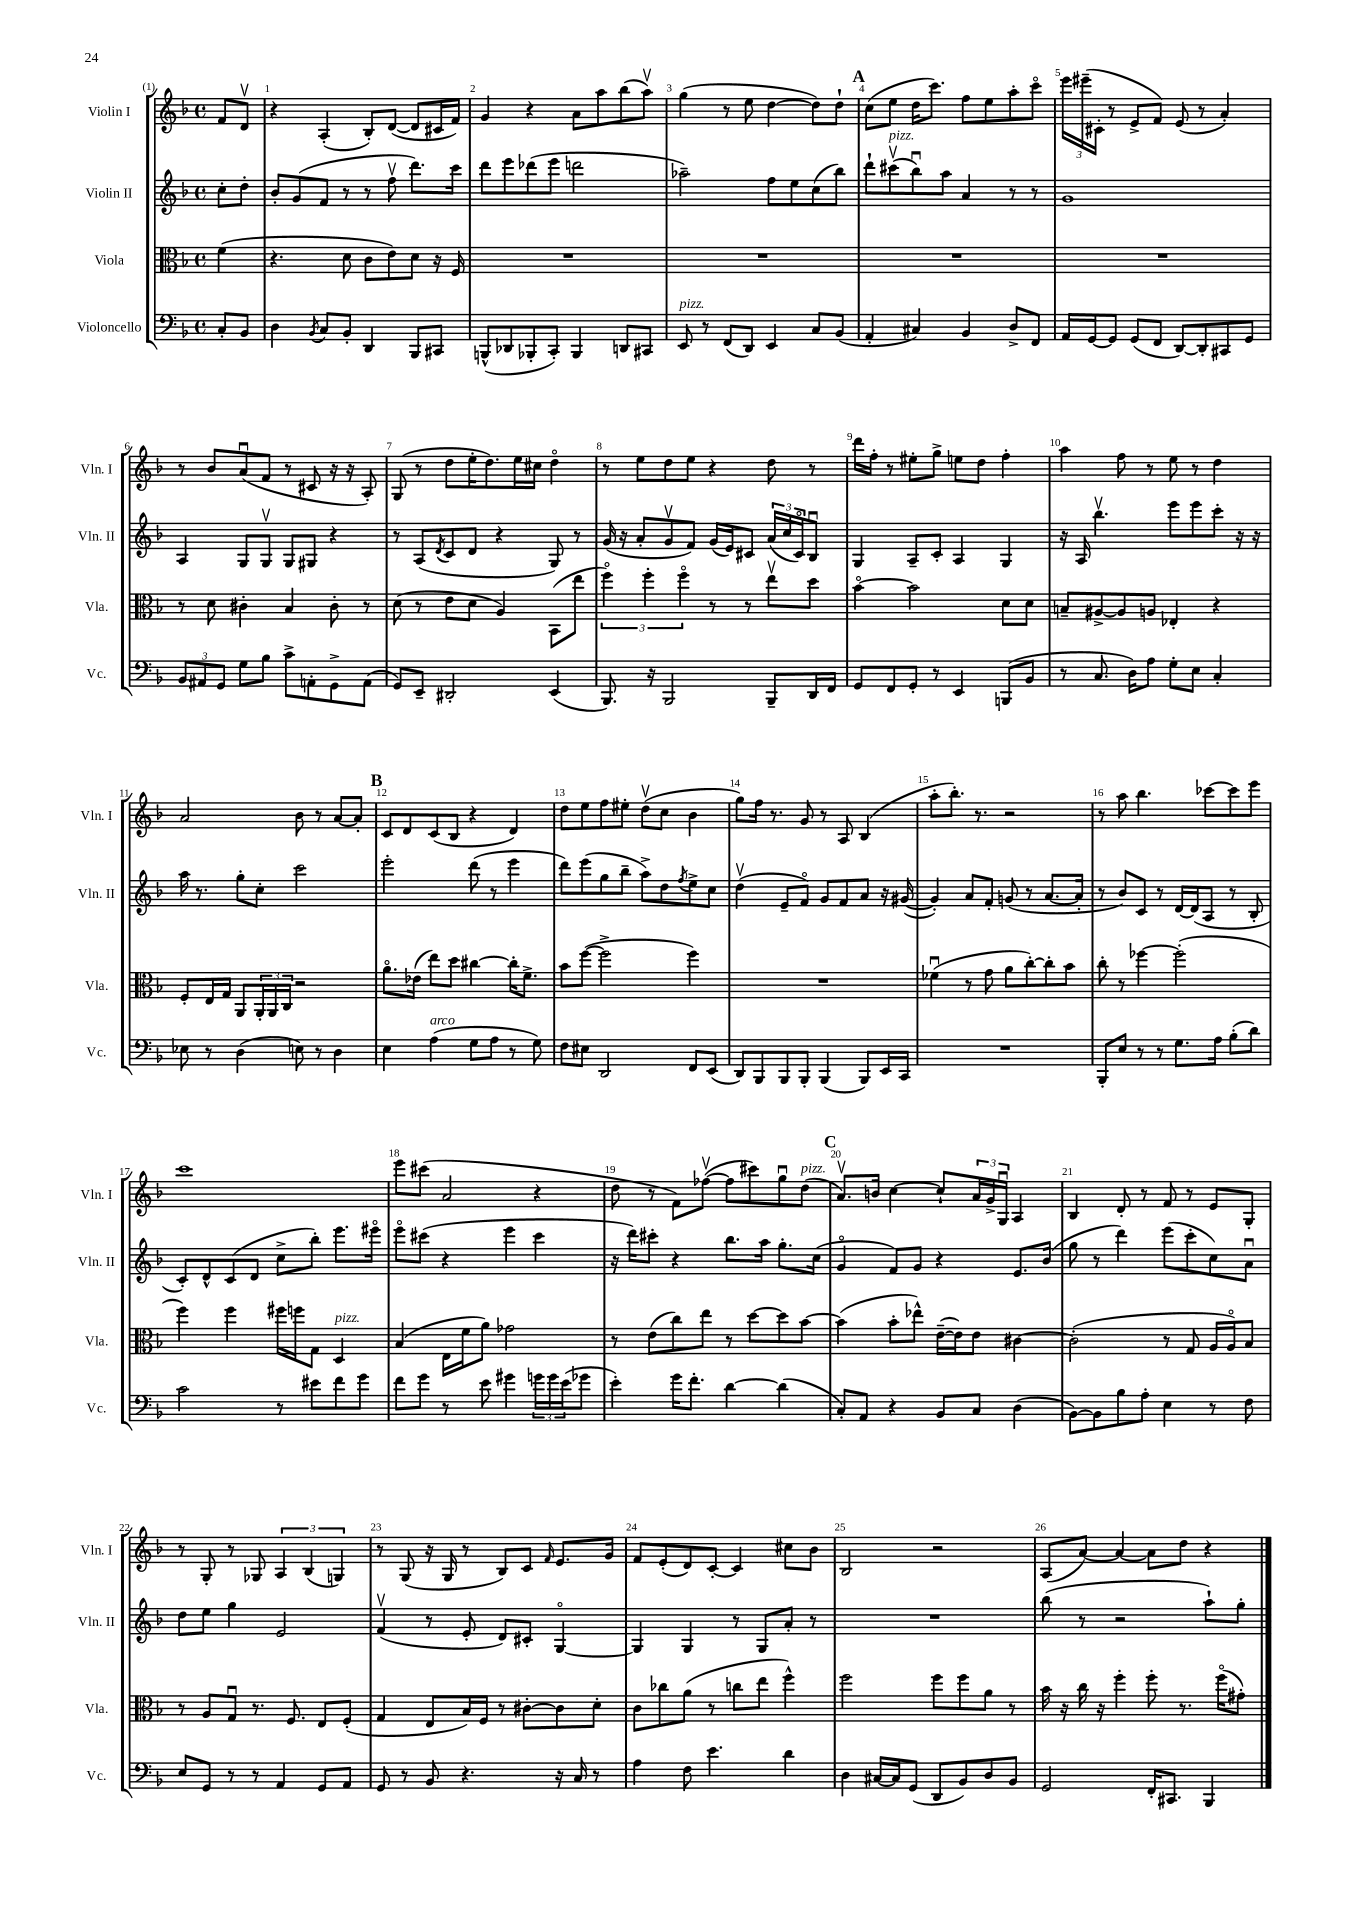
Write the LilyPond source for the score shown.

<<
\new StaffGroup <<
\new Staff = "s0" \with { instrumentName = "Violin I" shortInstrumentName = "Vln. I" } {
    \clef treble \key f \major \defaultTimeSignature \time 4/4 \partial 4
    f'8 d'8\upbow |
    r4 a4-.( bes8-.) d'8~( d'8 cis'16 f'16) |
    g'4 r4 a'8 a''8 bes''8( a''8\upbow) |
    g''4( r8 e''8 d''4~ d''8) d''8-! |
    \mark \markup { \bold "A" } c''8( e''8 d''16 c'''8.) f''8 e''8 a''8-. c'''8\flageolet |
    \tuplet 3/2 { e'''16 eis'''16--( cis'16-. } r8 e'8-> f'8) e'8( r8 a'4-.) |
    r8 bes'8 a'8\downbow( f'8 r8 cis'8 r16 r16 a8-.) |
    g8( r8 d''8 e''16-. d''8.) e''16 cis''16 d''4\flageolet |
    r8 e''8 d''8 e''8 r4 d''8 r8 |
    d'''16 f''16-. r8 eis''8-. g''8-> e''8 d''8 f''4-. |
    a''4 f''8 r8 e''8 r8 d''4 |
    a'2 bes'8 r8 a'8~ a'8-. |
    \mark \markup { \bold "B" } c'8 d'8 c'8( bes8 r4 d'4) |
    d''8 e''8 f''8 eis''8-. d''8\upbow( c''8 bes'4 |
    g''8) f''16 r8. g'8 r8 a8 bes4( |
    a''8-. bes''8.-.) r8. r2 |
    r8 a''8 bes''4. ces'''8~ ces'''8 e'''8 |
    c'''1 |
    e'''8 cis'''8( a'2 r4 |
    d''8 r8 f'8) fes''8~\upbow( fes''8 cis'''8) g''8\downbow d''8^\markup { \italic "pizz." }( |
    \mark \markup { \bold "C" } a'8.\upbow) b'16 c''4~ c''8-! \tuplet 3/2 { a'16 g'16-> g16\downbow } a4 |
    bes4 d'8-. r8 f'8 r8 e'8 g8-. |
    r8 g8-. r8 ges8 \tuplet 3/2 { a4 bes4( g4) } |
    r8 g8( r16 g16 r8 bes8) c'8 \grace { f'16 } e'8. g'16 |
    f'8 e'8-.( d'8) c'8~-. c'4 cis''8 bes'8 |
    bes2 r2 |
    a8( a'8~) a'4~ a'8 d''8 r4 \bar "|." |
}
\new Staff = "s1" \with { instrumentName = "Violin II" shortInstrumentName = "Vln. II" } {
    \clef treble \key f \major \defaultTimeSignature \time 4/4 \partial 4
    c''8-. d''8-. |
    bes'8-. g'8( f'8 r8 r8 f''8\upbow d'''8.) c'''16 |
    d'''8 e'''8 des'''8( e'''8 d'''2 |
    aes''2--) f''8 e''8 c''8( bes''8) |
    \mark \markup { \bold "A" } d'''8-! cis'''8\upbow^\markup { \italic "pizz." }( bes''8\downbow) a''8 a'4 r8 r8 |
    g'1 |
    a4 g8 g8\upbow g8 gis8 r4 |
    r8 a8( \acciaccatura { d'8 } c'8 d'8 r4 g8) r8 |
    g'16( r16 a'8-. g'8\upbow f'8) g'16( e'16) cis'8 \tuplet 3/2 { a'16( c''16 cis'16\flageolet) } bes8\downbow |
    g4 a8-- c'8-. a4 g4 |
    r16 a16 bes''4.\upbow e'''8 e'''8 c'''8-. r16 r16 |
    a''16 r8. g''8-. c''8-. c'''2 |
    \mark \markup { \bold "B" } e'''2-. d'''8( r8 e'''4 |
    d'''8) e'''8( g''8 bes''8-- a''8->) d''8 \acciaccatura { f''8 } e''8-> c''8 |
    d''4\upbow( e'8-- f'8\flageolet) g'8 f'8 a'8 r16 gis'16~( |
    gis'4-.) a'8 f'8-. g'8( r8 a'8.~ a'16-. |
    r8 bes'8) c'8 r8 d'16~ d'16( a8 r8 bes8-. |
    c'8-.) d'8-^ c'8( d'8 c''8-> bes''8-.) e'''8. eis'''16\flageolet |
    e'''8\flageolet cis'''8( r4 e'''4 cis'''4 |
    r16 d'''16) cis'''8-. r4 bes''8. a''16 g''8.-. c''16( |
    \mark \markup { \bold "C" } g'4\flageolet f'8) g'8 r4 e'8. bes'16( |
    g''8 r8 d'''4) e'''8( c'''8-. c''8) a'8\downbow |
    d''8 e''8 g''4 e'2 |
    f'4\upbow( r8 e'8-. d'8) cis'8-. g4~\flageolet |
    g4 g4 r8 g8 a'8-. r8 |
    R1 |
    bes''8( r8 r2 a''8-!) g''8-. \bar "|." |
}
\new Staff = "s2" \with { instrumentName = "Viola" shortInstrumentName = "Vla." } {
    \clef alto \key f \major \defaultTimeSignature \time 4/4 \partial 4
    f'4( |
    r4. d'8 c'8 e'8) d'8 r16 f16 |
    R1 |
    R1 |
    \mark \markup { \bold "A" } R1 |
    R1 |
    r8 d'8 cis'4-. bes4 cis'8-. r8 |
    d'8( r8 e'8 d'8 a4) bes,8( e''8 |
    \tuplet 3/2 { f''4\flageolet) f''4-. f''4\flageolet } r8 r8 e''8\upbow d''8 |
    bes'4~\flageolet bes'2 d'8 d'8 |
    b8-- ais8~-> ais8 a8 ees4-. r4 |
    f8-. e16 g16 a,8 \tuplet 3/2 { a,16-. a,16 c16 } r2 |
    \mark \markup { \bold "B" } a'8.\flageolet ees'16( e''8) d''8 cis''4~ cis''16-. f'8.-> |
    bes'8 f''8~( f''2-> f''4) |
    R1 |
    fes'4\downbow( r8 g'8 a'8 c''8~-.) c''8-. bes'8 |
    c''8-. r8 fes''4~ fes''2-.( |
    f''4) f''4 fis''16 f''16 g8 d4^\markup { \italic "pizz." } |
    bes4( e16 f'16 a'8) ges'2 |
    r8 e'8( c''8) e''8 r8 d''8~ d''8 bes'8~ |
    \mark \markup { \bold "C" } bes'4( bes'8-. ees''8-^) e'16~--( e'16) e'8 cis'4~ |
    cis'2-.( r8 g8 a16 a16\flageolet) bes8 |
    r8 a8 g8\downbow r8. f8. e8 f8-.( |
    g4 e8 bes16) f16 r8 cis'8~-. cis'8 d'8-. |
    c'8 ces''8 a'8( r8 c''8 e''8 f''4-^) |
    f''2 f''8 f''8 a'8 r8 |
    bes'16 r16 c''16 r16 f''4-. f''8-. r8. f''16\flageolet( gis'8-.) \bar "|." |
}
\new Staff = "s3" \with { instrumentName = "Violoncello" shortInstrumentName = "Vc." } {
    \clef bass \key f \major \defaultTimeSignature \time 4/4 \partial 4
    c8-. bes,8 |
    d4 \acciaccatura { bes,8 } c8 bes,8-. d,4 bes,,8 cis,8 |
    b,,8-^( des,8 bes,,8-. c,8-.) bes,,4 d,8 cis,8 |
    e,8^\markup { \italic "pizz." } r8 f,8( d,8) e,4 c8 bes,8( |
    \mark \markup { \bold "A" } a,4-. cis4) bes,4 d8-> f,8 |
    a,16 g,16~ g,8 g,8( f,8 d,8~) d,8-. cis,8 g,8 |
    \tuplet 3/2 { bes,8 ais,8 g,8 } g8 bes8 c'8-> a,8-. g,8-> a,8( |
    g,8) e,8-- dis,2-. e,4( |
    bes,,8.) r16 bes,,2 bes,,8-- d,16 f,16 |
    g,8 f,8 g,8-. r8 e,4 b,,8( bes,8 |
    r8 c8. d16) a8 g8-. e8 c4-. |
    ees8 r8 d4( e8) r8 d4 |
    \mark \markup { \bold "B" } e4 a4^\markup { \italic "arco" }( g8 a8 r8 g8) |
    f8 eis8 d,2 f,8 e,8( |
    d,8) bes,,8 bes,,8 bes,,8-. bes,,4( bes,,8) e,16 c,16 |
    R1 |
    bes,,8-. e8 r8 r8 g8. a16 bes8-.( d'8) |
    c'2 r8 eis'8 f'8 g'8 |
    f'8 g'8 r8 e'8 gis'4 \tuplet 3/2 { g'16 g'16 e'16( } ges'8 |
    e'4-.) g'16 f'8.-. d'4~ d'4( |
    \mark \markup { \bold "C" } c8-.) a,8 r4 bes,8 c8 d4( |
    bes,8~) bes,8 bes8 a8-. e4 r8 f8 |
    e8 g,8 r8 r8 a,4 g,8 a,8 |
    g,8 r8 bes,8 r4. r16 c16 r8 |
    a4 f8 e'4. d'4 |
    d4 cis16~ cis16 g,8( d,8 bes,8) d8 bes,8 |
    g,2 f,16-. cis,8. bes,,4 \bar "|." |
}
>>
>>
\layout { \context { \Score \override BarNumber.break-visibility = ##(#f #t #t) barNumberVisibility = #all-bar-numbers-visible } }
